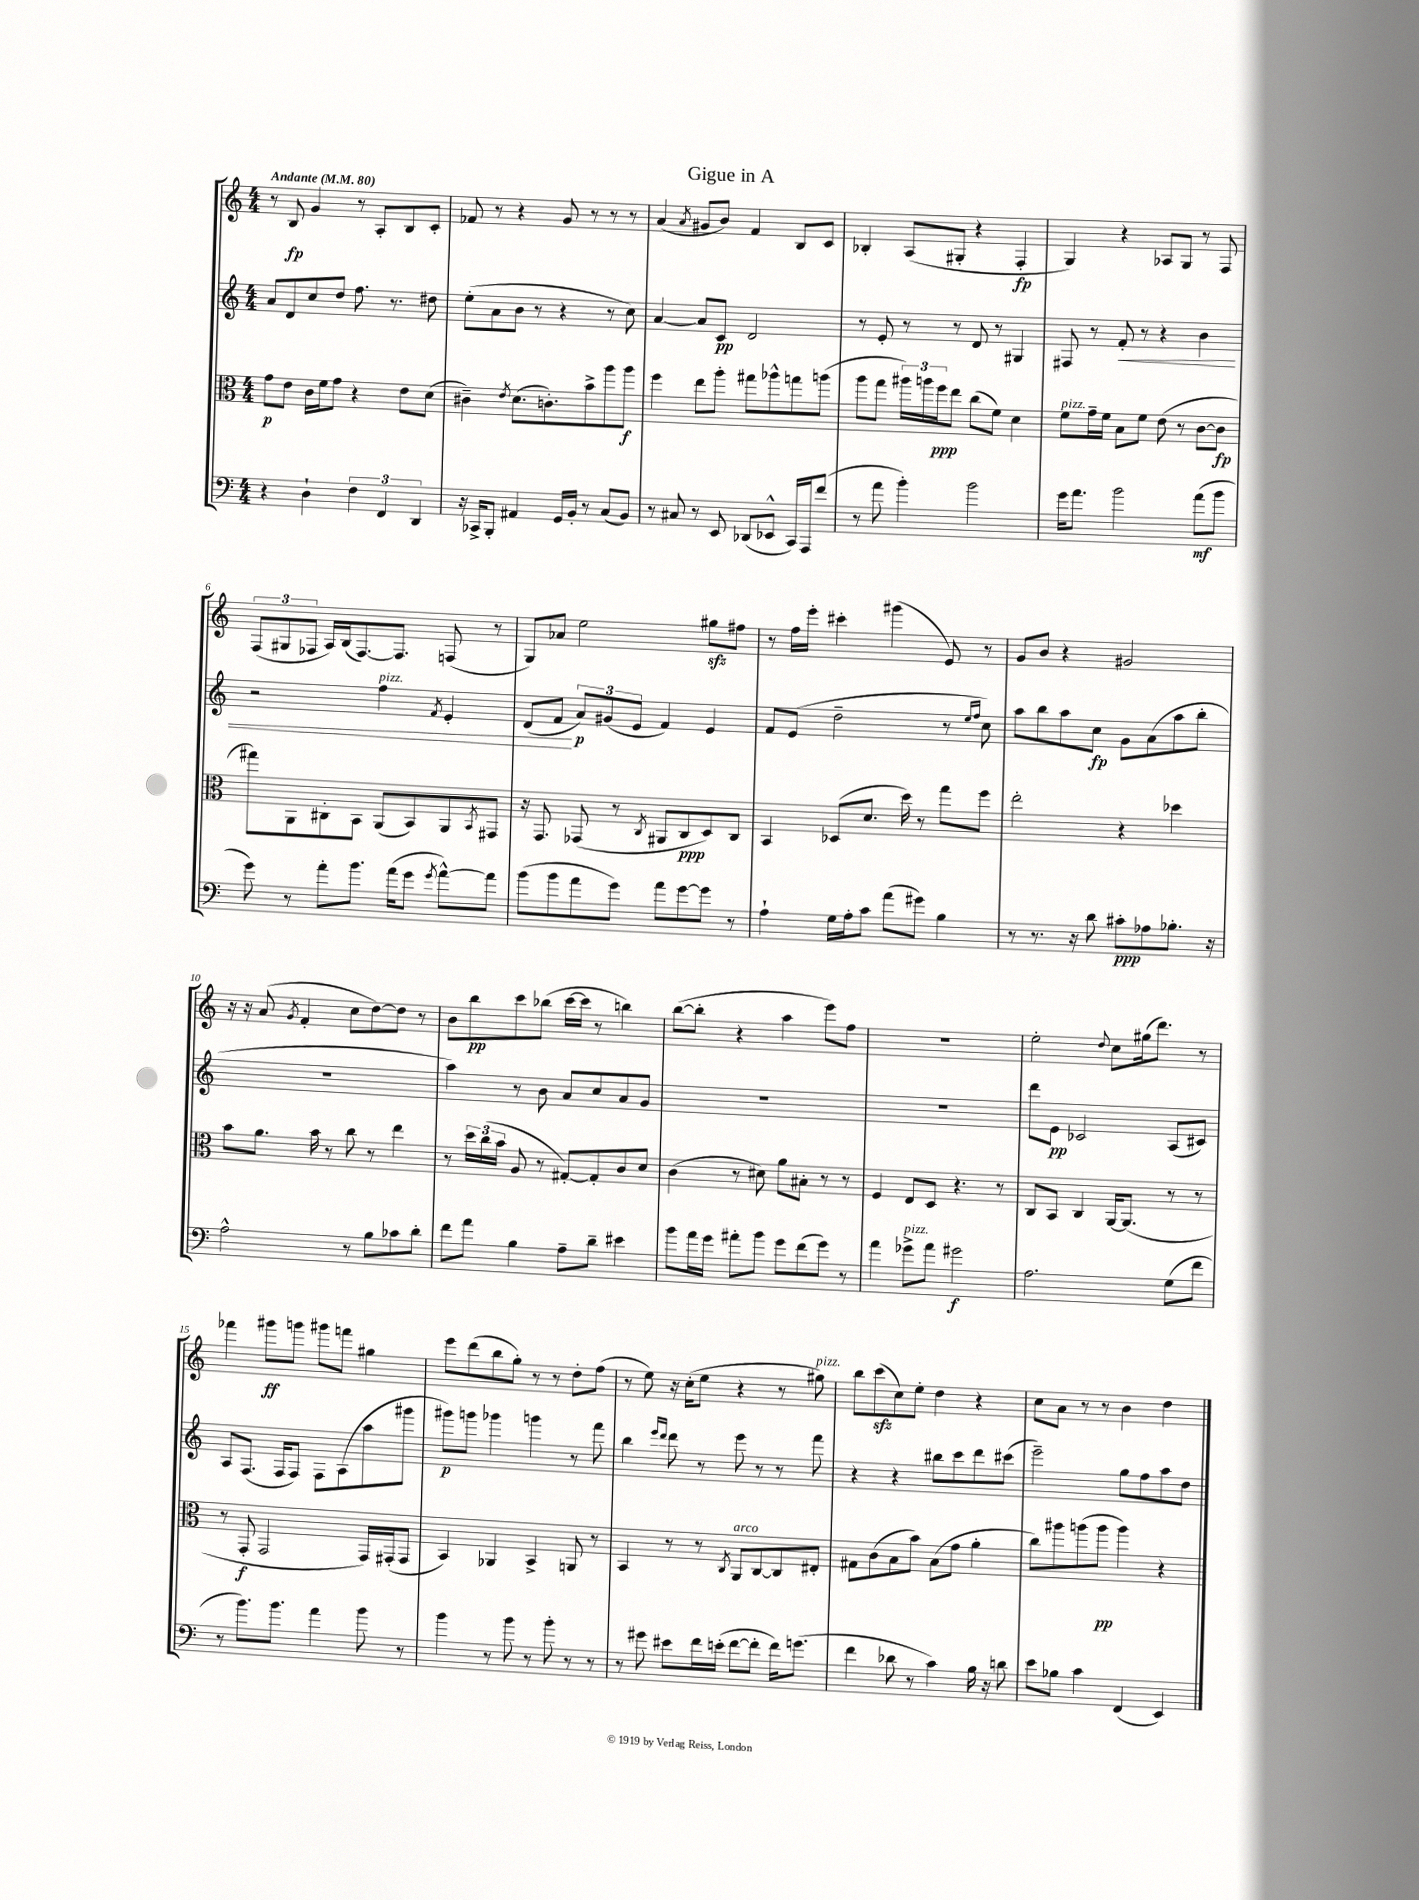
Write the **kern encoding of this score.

**kern	**dynam	**kern	**dynam	**kern	**dynam	**kern	**dynam
*part4	*part4	*part3	*part3	*part2	*part2	*part1	*part1
*staff4	*staff4	*staff3	*staff3	*staff2	*staff2	*staff1	*staff1
*clefF4	*	*clefC3	*	*clefG2	*	*clefG2	*
*k[]	*	*k[]	*	*k[]	*	*k[]	*
*M4/4	*	*M4/4	*	*M4/4	*	*M4/4	*
*MM80	*	*MM80	*	*MM80	*	*MM80	*
=1	=1	=1	=1	=1	=1	=1	=1
!	!	!	!	!	!	!LO:TX:a:B:t=Andante	!
4r	.	8g\L	p	8a/L	.	8r	.
.	.	8e\J	.	8d/	.	8B/	fp
4D`\	.	16c\LL	.	8cc/	.	4g/	.
.	.	16f\J	.	.	.	.	.
.	.	8g\J	.	8dd/J	.	.	.
6F\	.	4r	.	8.ff\	.	8r	.
.	.	.	.	.	.	8A'/L	.
6FF/	.	.	.	.	.	.	.
.	.	.	.	8.r	.	.	.
.	.	8e\L	.	.	.	8B/	.
6DD/	.	.	.	.	.	.	.
.	.	(8d\J	.	8dd#X\	.	8c'/J	.
=2	=2	=2	=2	=2	=2	=2	=2
16r	.	4c#X~\)	.	(8ee'\L	.	8f-X/	.
16CC-X^/KL	.	.	.	.	.	.	.
8BBB'/J	.	.	.	8a\	.	8r	.
.	.	8qe/	.	.	.	.	.
4AA#X/	.	(8.d\L	.	8b\J	.	4r	.
.	.	.	.	8r	.	.	.
.	.	8.cn'\)	.	.	.	.	.
16GG/LL	.	.	.	4r	.	8g/	.
16BB'/JJ	.	.	.	.	.	.	.
8r	.	8b^\	.	.	.	8r	.
(8C/L	.	8aa\	.	8r	.	8r	.
8BB/J)	.	8aa\J	f	8cc\)	.	8r	.
=3	=3	=3	=3	=3	=3	=3	=3
8r	.	4ff\	.	[4a/	.	(4a/	.
8C#X/	.	.	.	.	.	.	.
.	.	.	.	.	.	8qa/	.
8r	.	8ee\L	.	8a/L]	.	8g#X/L	.
8EE/	.	8aa'\J	.	8c/J	pp	8b/J)	.
(8DD-X/L	.	8gg#X\L	.	2d/	.	4f/	.
8EE-X^^/J	.	8aa-X^^\	.	.	.	.	.
16CC/LL)	.	8ggn\	.	.	.	8B/L	.
16AAA/J	.	.	.	.	.	.	.
(8f/J	.	(8aan\J	.	.	.	8c/J	.
=4	=4	=4	=4	=4	=4	=4	=4
8r	.	8aa\L	.	8r	.	4B-X'/	.
8a\	.	8gg\J	.	8e'/	.	.	.
4b'\)	.	24aa#X\LL)	.	8r	.	(8A/L	.
.	.	24aan\	.	.	.	.	.
.	.	24ff\J	ppp	.	.	.	.
.	.	8ee\J	.	8r	.	8G#X'/J	.
2b\	.	(8cc\L	.	8d/	.	4r	.
.	.	8f\J)	.	8r	.	.	.
.	.	4d\	.	4G#X/	.	4F'/	fp
=5	=5	=5	=5	=5	=5	=5	=5
!	!	!LO:TX:a:i:t=pizz.	!	!	!	!	!
16g\KL	.	8f\L	.	8F#X/	.	4G/)	.
8.a\J	.	.	.	.	.	.	.
.	.	16g~\L	.	8r	.	.	.
.	.	16f\JJ	.	.	.	.	.
!	!	!	!	!	!LO:HP:b	!	!
2b\	.	8B\L	.	8f'/	<	4r	.
.	.	8f\J	.	8r	.	.	.
.	.	(8e\	.	4r	.	8A-X/L	.
.	.	8r	.	.	.	8G/J	.
(8a\L	mf	[8c\L	.	4b\	.	8r	.
8b\J	.	8c\J]	fp	.	.	8F/	.
!!LO:LB:g=z
=6	=6	=6	=6	=6	=6	=6	=6
8g\)	.	8gg#X\L)	.	2r	.	(12F/L	.
.	.	.	.	.	.	12G#X/	.
8r	.	8AA\	.	.	.	.	.
.	.	.	.	.	.	12F-X/J	.
8a'\L	.	8C#X'\	.	.	.	16A/LL)	.
.	.	.	.	.	.	(16B/J	.
8.b\J	.	8BB\J	.	.	.	[8.F-/)	.
!	!	!	!	!LO:TX:a:i:t=pizz.	!	!	!
.	.	(8AA/L	.	4ff\	.	.	.
(16a\KL	.	.	.	.	.	8.F-/J]	.
8g\J	.	8BB/)	.	.	.	.	.
8qg/	.	.	.	8qf/	.	.	.
[8a^^\L)	.	8AA/	.	4e'/	.	(8Fn/	.
.	.	8qBB/	.	.	.	.	.
8a\J]	.	8GG#X/J	.	.	.	8r	.
=7	=7	=7	=7	=7	=7	=7	=7
(8b\L	.	16r	.	(8d/L	.	8G/L)	.
.	.	8.GG/	.	.	.	.	.
8b\	.	.	.	8f/J	.	8a-X/J	.
8a\	.	(8GG-X/	.	12a/L)	[ p	2ee\	.
.	.	.	.	(12g#X/	.	.	.
8g\J)	.	8r	.	.	.	.	.
.	.	.	.	12e/J	.	.	.
.	.	8qC/	.	.	.	.	.
8a\L	.	8AA#X/L	.	4f/)	.	.	.
[8g\	.	8C/	ppp	.	.	.	.
8g\J]	.	8D/)	.	4e/	.	8gg#Xzz\L	.
8r	.	8C/J	.	.	.	8ff#X\J	.
=8	=8	=8	=8	=8	=8	=8	=8
4A`\	.	4BB/	.	8f/L	.	8r	.
.	.	.	.	(8e/J	.	16ff\LL	.
.	.	.	.	.	.	16eee'\JJ	.
16G\LL	.	(8D-X/L	.	2dd~\	.	4ccc#X'\	.
16A'\J	.	.	.	.	.	.	.
8c\J	.	8.d/J	.	.	.	.	.
(8a\L	.	.	.	.	.	(4ggg#X\	.
.	.	16dd\)	.	.	.	.	.
8g#X\J)	.	8r	.	.	.	.	.
4B\	.	8gg\L	.	8r	.	8e/)	.
.	.	.	.	16qqee/LL	.	.	.
.	.	.	.	16qqff/JJ	.	.	.
.	.	8ff\J	.	8cc\)	.	8r	.
=9	=9	=9	=9	=9	=9	=9	=9
8r	.	2ee'\	.	8aa\L	.	8g/L	.
8.r	.	.	.	8bb\	.	8b/J	.
.	.	.	.	8aa\	.	4r	.
16r	.	.	.	.	.	.	.
8d\	.	.	.	8cc\J	fp	.	.
8c#X'\L	ppp	4r	.	8g\L	.	2g#X/	.
8A-X\	.	.	.	(8a\	.	.	.
8.B-X'\J	.	4dd-X\	.	8aa\	.	.	.
.	.	.	.	8bb'\J	.	.	.
16r	.	.	.	.	.	.	.
!!LO:LB:g=z
=10	=10	=10	=10	=10	=10	=10	=10
2A^^\	.	8b\L	.	1r	.	16r	.
.	.	.	.	.	.	16r	.
.	.	8.a\J	.	.	.	(8a/	.
.	.	.	.	.	.	8qg/	.
.	.	.	.	.	.	4f'/	.
.	.	16b\	.	.	.	.	.
.	.	8r	.	.	.	.	.
8r	.	8cc\	.	.	.	8cc\L	.
8B\L	.	8r	.	.	.	[8dd\)	.
8c-X\	.	4ee\	.	.	.	8dd\J]	.
8d'\J	.	.	.	.	.	8r	.
=11	=11	=11	=11	=11	=11	=11	=11
8f\L	.	8r	.	4aa\)	.	8b\L	.
8a\J	.	24dd\LL	.	.	.	8bb\	pp
.	.	(24cc\	.	.	.	.	.
.	.	24b\JJ	.	.	.	.	.
4B\	.	8A/	.	8r	.	8ccc\	.
.	.	8r	.	8b\	.	(8bb-X\J	.
8A~\L	.	[8G#X'/L)	.	8a/L	.	[16ccc\LL	.
.	.	.	.	.	.	16ccc\JJ]	.
8d~\J	.	8G#'/]	.	8cc/	.	8r	.
4e#X\	.	8c/	.	8a/	.	4bbn\)	.
.	.	8d/J	.	8g/J	.	.	.
=12	=12	=12	=12	=12	=12	=12	=12
8b\L	.	(4c\	.	1r	.	([8bb\L	.
16a\L	.	.	.	.	.	8bb'\J]	.
16g\JJ	.	.	.	.	.	.	.
8a#X'\L	.	8r	.	.	.	4r	.
8b\J	.	8d#X\)	.	.	.	.	.
8g\L	.	8a\L	.	.	.	4aa\	.
(8f\	.	8B#X'\J	.	.	.	.	.
8g\J)	.	8r	.	.	.	8eee\L)	.
8r	.	8r	.	.	.	8ff\J	.
=13	=13	=13	=13	=13	=13	=13	=13
4a\	.	4F/	.	1r	.	1r	.
!LO:TX:a:i:t=pizz.	!	!	!	!	!	!	!
8g-X^\L	.	8E/L	.	.	.	.	.
8a\J	.	8D/J	.	.	.	.	.
2g#X\	f	4.r	.	.	.	.	.
.	.	8r	.	.	.	.	.
=14	=14	=14	=14	=14	=14	=14	=14
2.A\	.	8C/L	.	8ddd\L	.	2ee'\	.
.	.	8BB/J	.	8e\J	pp	.	.
.	.	4C/	.	2c-X/	.	.	.
.	.	.	.	.	.	8qqdd/	.
.	.	[16AA/KL	.	.	.	8cc\L	.
.	.	(8.AA/J]	.	.	.	.	.
.	.	.	.	.	.	(16gg#X\k	.
.	.	.	.	.	.	8.ddd\J)	.
(8G\L	.	8r	.	(8A/L	.	.	.
8f\J	.	8r	.	8c#X/J)	.	8r	.
!!LO:LB:g=z
=15	=15	=15	=15	=15	=15	=15	=15
8r	.	8r	.	8A/L	.	4fff-X\	.
8.b\L)	.	8GG'/	f	(8.F/J	.	.	.
.	.	2GG/	.	.	.	8ggg#X\L	ff
8.b\J	.	.	.	16F/KL	.	.	.
.	.	.	.	8F/J)	.	8gggn\J	.
4a\	.	.	.	8F\L	.	8ggg#X\L	.
.	.	.	.	(8A\	.	8fffn\J	.
8b\	.	16GG/LL)	.	8aa\	.	4gg#X\	.
.	.	(16GG#X'/J	.	.	.	.	.
8r	.	8GG#/J	.	8ggg#X\J	.	.	.
=16	=16	=16	=16	=16	=16	=16	=16
4b\	.	4BB/)	.	8ggg#X\L)	p	8eee\L	.
.	.	.	.	8gggn\J	.	(8ddd\	.
8r	.	4AA-X/	.	4ggg-X\	.	8bb\	.
8b\	.	.	.	.	.	8gg'\J)	.
8r	.	4BB^/	.	4gggn\	.	8r	.
8b'\	.	.	.	.	.	8r	.
8r	.	8AAn/	.	8r	.	8dd'\L	.
8r	.	8r	.	8fff\	.	(8ff\J	.
=17	=17	=17	=17	=17	=17	=17	=17
8r	.	4BB/	.	4bb\	.	8r	.
8g#X\	.	.	.	.	.	8ee\)	.
.	.	.	.	16qqeee/LL	.	.	.
.	.	.	.	16qqddd/JJ	.	.	.
8e#X\L	.	8r	.	8ddd\	.	16r	.
.	.	.	.	.	.	(16cc'\KL	.
16f\L	.	8r	.	8r	.	8ee\J	.
(16en'\JJ	.	.	.	.	.	.	.
.	.	8qC/	.	.	.	.	.
!	!	!LO:TX:a:i:t=arco	!	!	!	!	!
[8f\L	.	8AA/L	.	8eee\	.	4r	.
8f'\J]	.	[8C/	.	8r	.	.	.
16f\KL)	.	8C/]	.	8r	.	8r	.
(8.gn\J	.	.	.	.	.	.	.
!	!	!	!	!	!	!LO:TX:a:i:t=pizz.	!
.	.	8E#X'/J	.	8fff\	.	8gg#X\)	.
=18	=18	=18	=18	=18	=18	=18	=18
4f\	.	8G#X\L	.	4r	.	8bb\L	.
.	.	(8c\	.	.	.	(8ccczz\	.
8d-X\	.	8B\	.	4r	.	8cc\)	.
8r	.	8b\J)	.	.	.	8ee'\J	.
4c\)	.	(8B\L	.	8bb#X\L	.	4dd\	.
.	.	8g\J	.	8ccc\	.	.	.
16B\	.	4a'\	.	8ddd\	.	4r	.
16r	.	.	.	.	.	.	.
8dn\	.	.	.	(8ccc#X\J	.	.	.
=19	=19	=19	=19	=19	=19	=19	=19
8e\L	.	8cc\L)	.	2eee~\)	.	8cc\L	.
8B-X\J	.	8aa#X\	.	.	.	8a\J	.
4c\	.	(8aan\	.	.	.	8r	.
.	.	8aa\J	pp	.	.	8r	.
(4FF/	.	4aa\)	.	8gg\L	.	4b\	.
.	.	.	.	8ff\	.	.	.
4EE/)	.	4r	.	8aa\	.	4dd\	.
.	.	.	.	8dd\J	.	.	.
==	==	==	==	==	==	==	==
*-	*-	*-	*-	*-	*-	*-	*-
